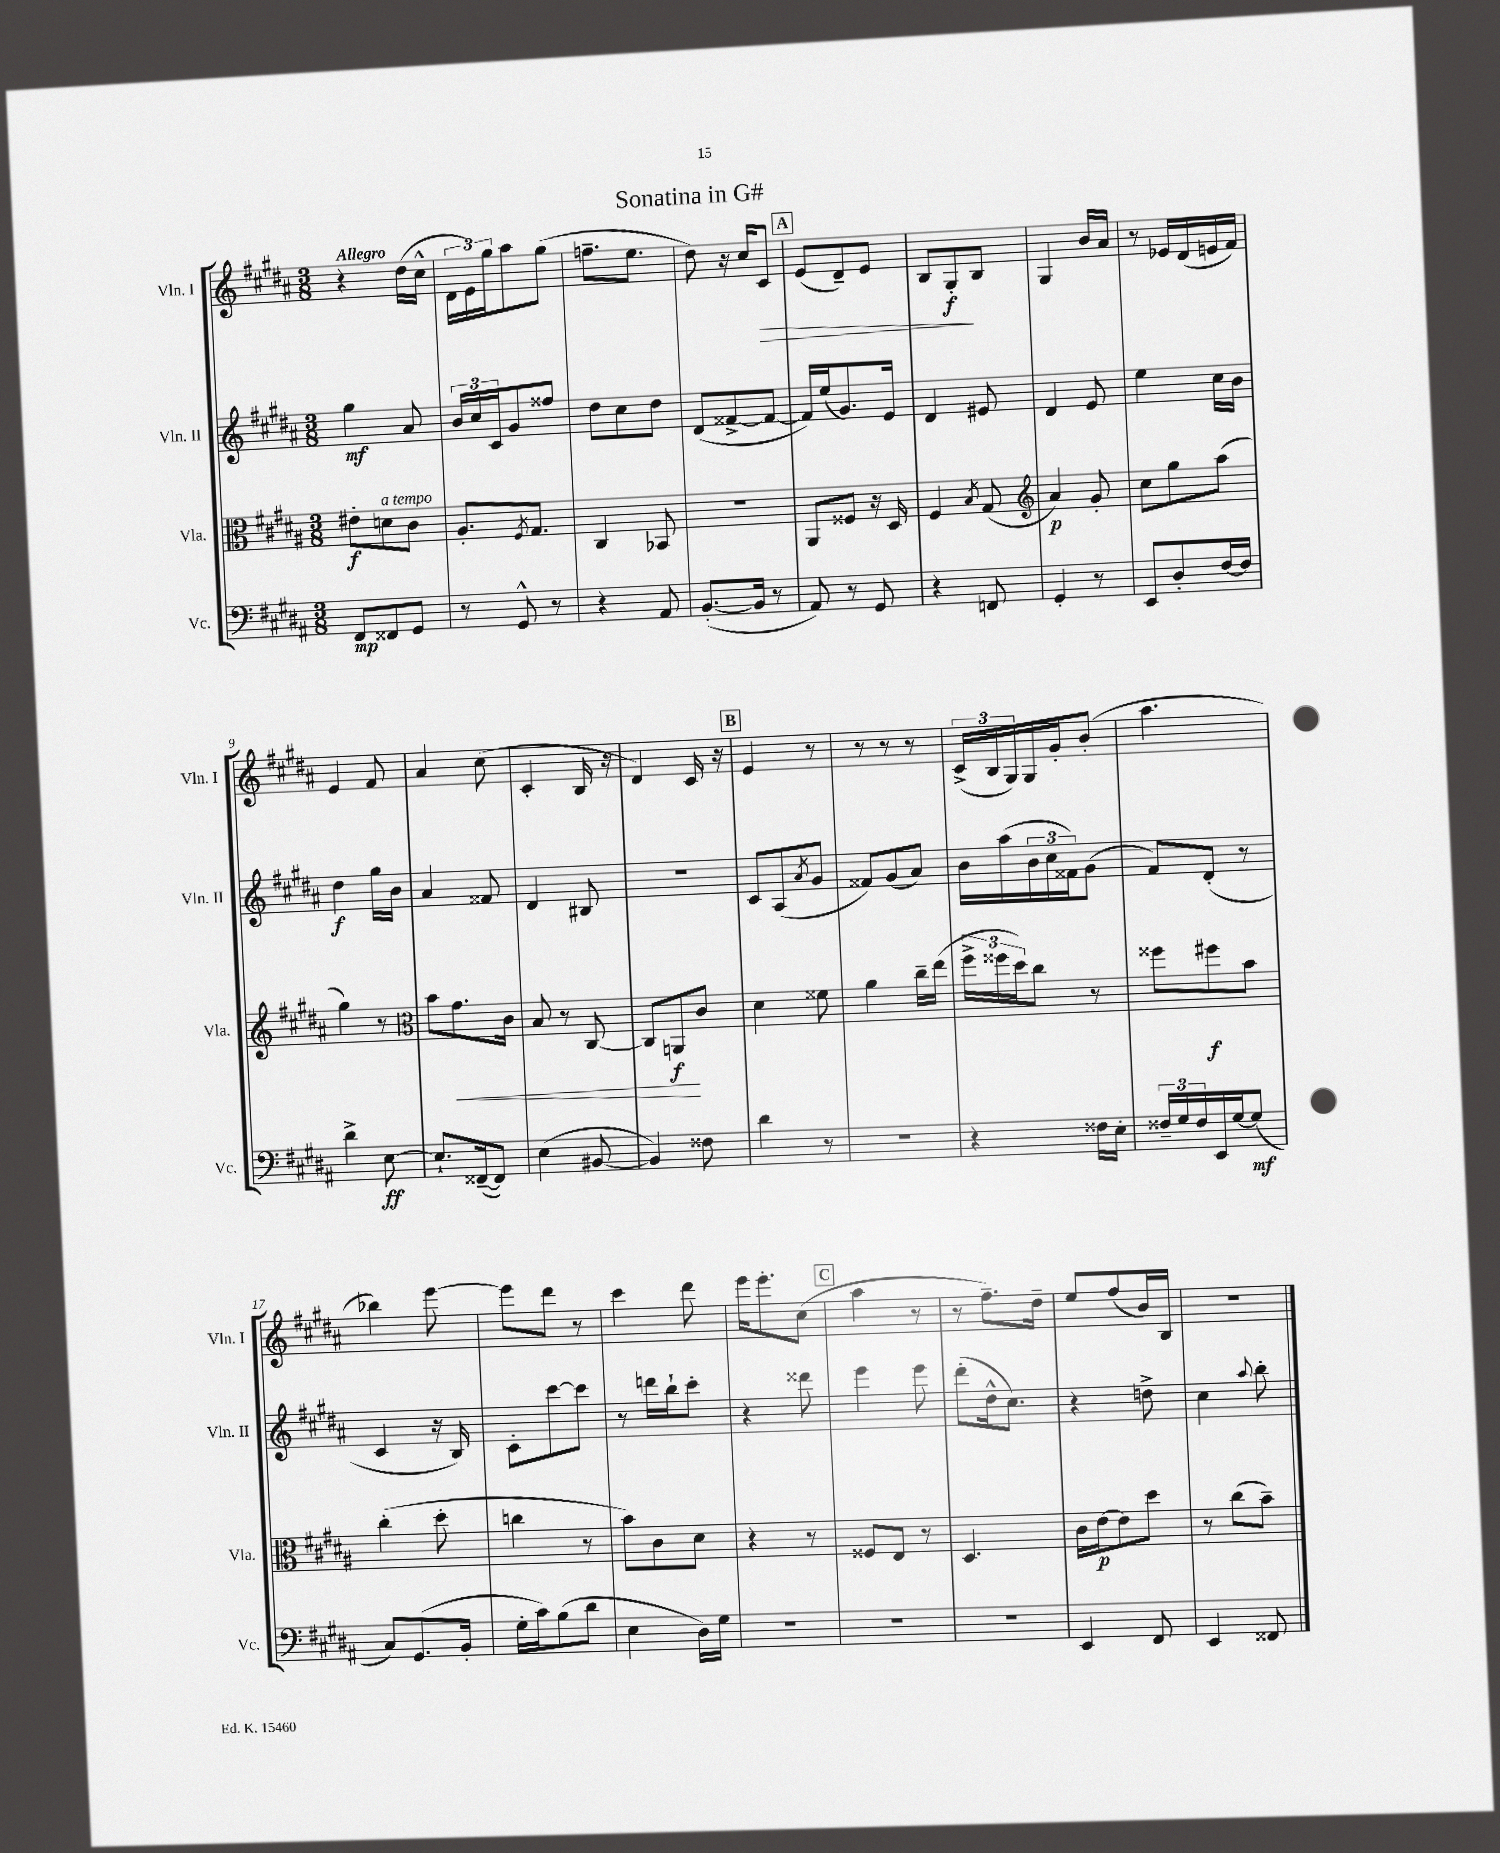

**kern	**kern	**kern	**kern
*staff4	*staff3	*staff2	*staff1
*clefF4	*clefC3	*clefG2	*clefG2
*k[f#c#g#d#a#]	*k[f#c#g#d#a#]	*k[f#c#g#d#a#]	*k[f#c#g#d#a#]
*M3/8	*M3/8	*M3/8	*M3/8
8FF#	8e#'	4gg#	4r
8FF##	8d	.	.
8GG#	8c#	8a#	(16dd#
.	.	.	16cc#^^
=	=	=	=
8r	8.A#'	24b	24d#
.	.	24cc#	24e)
.	.	24c#	24gg#
8GG#^^	.	8g#	8aa#
.	8qF#	.	.
.	8.G#	.	.
8r	.	8ff##	(8gg#
=	=	=	=
4r	4C#	8dd#	8.ff~
.	.	8cc#	.
.	.	.	8.ee
8AA#	8BB-	8dd#	.
=	=	=	=
([8.BB'	4.r	(8d#	8dd#)
.	.	[8f##^	16r
16BB]	.	.	16cc#
8r	.	8f##_	8c#
=	=	=	=
8AA#)	8AA#	16f##])	(8e
.	.	(16ee	.
8r	8F##	8.g#)	8d#~)
8GG#	16r	.	8e
.	16D#	16e	.
=	=	=	=
4r	4F#	4d#	8B
.	.	.	8G#'
.	8qB	.	.
8FF	(8G#	8e#	8B
=	=	=	=
*	*clefG2	*	*
4GG#'	4a#)	4d#	4G#
8r	8g#'	8e	16b
.	.	.	16a#
=	=	=	=
8EE	8cc#	4ee	8r
8D#'	8gg#	.	16e-
.	.	.	(16d#
[16F#	(8aa#	16cc#	16e
16F#]	.	16b	16f#)
=	=	=	=
4d#^	4gg#)	4dd#	4e
[8E	8r	16gg#	8f#
.	.	16b	.
=	=	=	=
*	*clefC3	*	*
8.E`]	8b	4a#	4a#
.	8.g#	.	.
([16FF##~	.	.	.
8FF##])	.	8f##	(8cc#
.	16c#	.	.
=	=	=	=
(4E	8B	4d#	4c#'
.	8r	.	.
[8BB#	[8C#	8B#	16B
.	.	.	16r
=	=	=	=
4BB#])	8C#]	4.r	4d#)
.	8AA	.	.
8F##	8c#	.	16c#
.	.	.	16r
=	=	=	=
4d#	4d#	8c#	4e
.	.	(8A#	.
.	.	8qa#	.
8r	8f##	8g#	8r
=	=	=	=
4.r	4a#	8f##)	8r
.	.	(8g#	8r
.	16cc#~	8a#)	8r
.	(16ee	.	.
=	=	=	=
4r	24ff#^	16b	(24c#^
.	24ff##	.	24B
.	.	(16aa#	.
.	24dd#)	.	24G#)
.	8cc#	24b	16G#
.	.	24cc#	.
.	.	.	16g#'
.	.	24f##)	.
16F##	8r	(8g#	(8b'
16E'	.	.	.
=	=	=	=
24F##~	8ff##	8f#)	4.aa#
24G#	.	.	.
24F##	.	.	.
16EE	8ff#	(8d#'	.
[16G#	.	.	.
(8G#]	8b	8r	.
=	=	=	=
8C#)	(4cc#'	4c#	4bb-)
(8.GG#	.	.	.
.	8dd#'	16r	[8eee
16BB'	.	16B)	.
=	=	=	=
16G#'	4cc	8c#'	8eee]
16c#)	.	.	.
(8B	.	[8ccc#	8ddd#
8d#	8r	8ccc#]	8r
=	=	=	=
4E	8b)	8r	4ccc#
.	8c#	16ddd	.
.	.	16bb`	.
16D#)	8d#	8ccc#'	8ddd#
16G#	.	.	.
=	=	=	=
4.r	4r	4r	16eee
.	.	.	8.eee'
.	8r	8ddd##	(8cc#
=	=	=	=
4.r	8F##	4eee	4aa#
.	8E	.	.
.	8r	8eee	8r
=	=	=	=
4.r	4.D#	(8ddd#'	8r
.	.	16dd#^^	8.ff#~)
.	.	8.cc#)	.
.	.	.	16dd#~
=	=	=	=
4EE	16c#	4r	8ee
.	[16e	.	.
.	8e]	.	(8ff#
8FF#	8dd#	8dd^	16b)
.	.	.	16B
=	=	=	=
4EE	8r	4cc#	4.r
.	(8cc#	.	.
.	.	8qqaa#	.
8FF##	8b~)	8bb'	.
==	==	==	==
*-	*-	*-	*-
